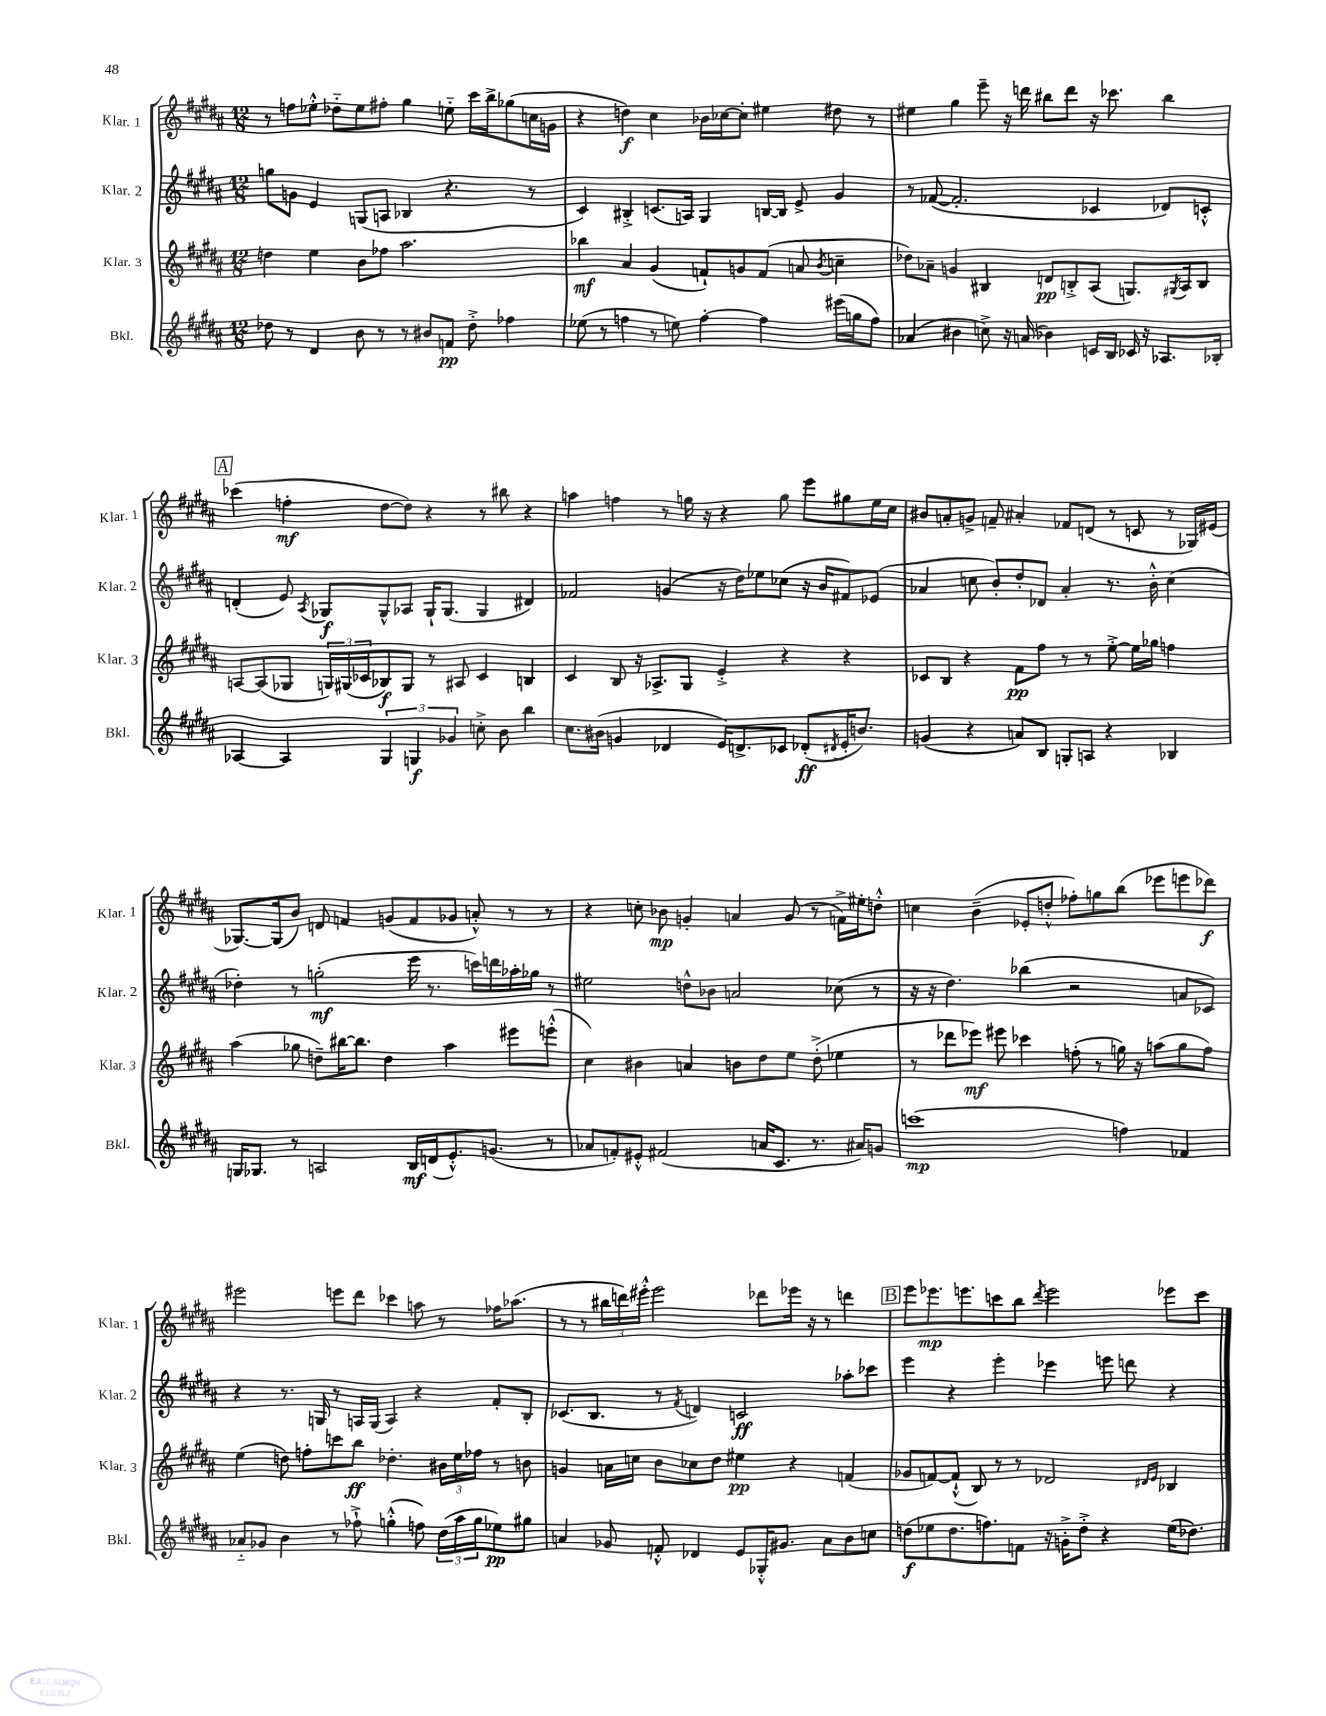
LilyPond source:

<<
\new StaffGroup <<
\new Staff = "s0" \with { instrumentName = "Klar. 1" shortInstrumentName = "Klar. 1" } {
    \clef treble \key b \major \numericTimeSignature \time 12/8
    r8 f''8 ees''8-.-^ des''8-_ ees''8 fis''8-. gis''4 e''8-_ cis'''16 b''16-> ges''8( c''16 g'16 |
    r4 d''4\f) cis''4 bes'16 ces''16~ ces''8-. eis''4 dis''8 r8 |
    eis''4 gis''4 e'''8-- r16 d'''16 bis''8 d'''8 r16 ces'''8. bis''4 |
    \mark \markup { \box "A" } ces'''4( f''4-.\mf dis''8~ dis''8) r4 r8 bis''8 r4 |
    a''4 f''4 r8 g''16 r16 r4 g''8 e'''8 gis''8 e''16 cis''16 |
    bis'8 a'8-. g'8-> f'8-- ais'4-. fes'8 d'8( r8 c'8 r8 ges16) eis'16( |
    ges8.~) ges16( b'8) d'8 f'4 g'8( f'8 ges'8 a'8-.-^) r8 r8 |
    r4 c''8-. bes'8\mp g'4-. a'4 g'8( r8 f'16->) eis''16-. d''8-.-^ |
    c''4 b'4--( ees'8-. d''8-.-^ fes''8-.) g''8 b''8( ees'''8 e'''8 des'''8\f) |
    eis'''2 e'''8 dis'''8 ces'''4 a''8 r8 fes''16 aes''8.( |
    r8 r8 \tuplet 3/2 { bis''16 d'''16) eis'''16-.-^ } eis'''2 des'''8 ees'''16 r16 r8 d'''4 |
    \mark \markup { \box "B" } e'''8 ees'''8.\mp e'''8. c'''8 b''8 \acciaccatura { dis'''8 } e'''2 ees'''8 c'''8 \bar "|." |
}
\new Staff = "s1" \with { instrumentName = "Klar. 2" shortInstrumentName = "Klar. 2" } {
    \clef treble \key b \major \numericTimeSignature \time 12/8
    g''8 g'8 e'4 g8( a8 bes4 r4. r8 |
    cis'4) bis4-.-> c'8.( a16) gis4 b16~ b16 e'8-> gis'4 |
    r8 fes'8~( fes'2.-. ces'4 des'8) c'8-.-^ |
    \mark \markup { \box "A" } d'4-.( e'8) \acciaccatura { ais8 } ges8\f ges8-^ aes8 ges16-! ges8.( ges4 dis'4) |
    fes'2 g'4( r16 dis''16) ees''8 ces''8( r16 b'16 fis'8) ees'8( |
    aes'4 c''8 b'8-.) dis''8-. des'8 aes'4-. r8. b'16-.-^ c''4( |
    des''4-.) r8 g''2-.\mf( e'''16 r8. c'''16) d'''16 aes''16-. ges''16 r8 |
    eis''2 d''8-^ bes'8 a'2 ces''8( r8 |
    r16 r16 dis''4.) bes''4( r2 a'8 ces'8) |
    r4 r8. g16 r8 a16 g16( a4) r4 fis'8-. b8-. |
    ces'8.( b8. r8 \acciaccatura { fis'8 } d'4) c'2\ff aes''8-. ces'''8 |
    \mark \markup { \box "B" } e'''4 r4 e'''4-. ees'''4 e'''8 d'''8 r4 \bar "|." |
}
\new Staff = "s2" \with { instrumentName = "Klar. 3" shortInstrumentName = "Klar. 3" } {
    \clef treble \key b \major \numericTimeSignature \time 12/8
    d''4 e''4 b'8 fes''8 ais''2. |
    bes''4\mf ais'4 gis'4( f'8-!) g'8 f'8( a'8 \acciaccatura { b'8 } c''4-- |
    des''8) aes'8-- g'4 bis4 d'8\pp b8-.-> ais8( g8.) \acciaccatura { gis8 } ais16 b8 |
    \mark \markup { \box "A" } a8~ a8( ges8 \tuplet 3/2 { g16) gis16( ces'16 } bes8\f) gis8 r8 ais8 ces'4 b4 |
    cis'4 b8 r16 aes8.-> gis8 e'4-.-> r4 r4 |
    ces'8 b8 r4 fis'8\pp fis''8 r8 r8 e''8~-.-> e''16 ges''16 f''4 |
    ais''4( ges''8 d''8--) bis''16~ bis''8. d''4 ais''4 eis'''8 e'''8-.-^( |
    cis''4) bis'4 a'4 b'8 dis''8 e''8 dis''8-.->( ees''4 |
    r8 des'''8 ees'''8\mf) eis'''8 ces'''4 f''8-.( r8 g''16) r16 a''8( g''8 f''8) |
    e''4( d''8) f''8-. c'''8 b''8\ff des''4.-. \tuplet 3/2 { bis'16 e''16 fes''16 } r8 b'8 |
    g'4 a'16 c''16 b'8 ces''8 dis''8 eis''4\pp r4 f'4( |
    \mark \markup { \box "B" } ges'8 f'8~) f'8-!-^( b8) r8 r8 des'2 \grace { dis'16 e'16 } bes4 \bar "|." |
}
\new Staff = "s3" \with { instrumentName = "Bkl." shortInstrumentName = "Bkl." } {
    \clef treble \key b \major \numericTimeSignature \time 12/8
    des''8 r8 dis'4 b'8 r8 r8 bis'8 f'8\pp des''8-.-> fes''4 |
    ees''8( r8 f''4 r8 e''8) f''4~-. f''4 eis'''16( g''16 f''8) |
    aes'4( bis'4 c''8->) r16 a'16( bes'4) c'16 b16 ces'16 r16 aes8. bes16-. |
    \mark \markup { \box "A" } aes4~ aes4 \tuplet 3/2 { gis4 g4\f ges'4 } c''8-.-> b'8 b''4 |
    cis''8. bis'16( g'4 des'4 e'16) d'8.-> ces'8 des'8-.\ff( \acciaccatura { dis'8 } e'16-. b'8.) |
    g'4( r4 a'8) b8 g8-. a8 r4 bes4 |
    g16 ges8. r8 a2 b16\mf d'16( e'8.-.-^) g'8.( r8 |
    aes'8 f'8-.) eis'8-.-^ fis'2( a'16 cis'8. r8. ais'16) g'8 |
    c'''1\mp( f''4) fes'4 |
    aes'8-_ ges'8 b'4 r8 fes''8-!-> g''4-.-^( f''8) \tuplet 3/2 { dis''16( ais''16 g''16 } ees''8\pp) gis''8 |
    a'4 ges'8 f'8-.-^ des'4 e'8 ges16-.-^ gis'8. a'8 b'8 c''8 |
    \mark \markup { \box "B" } d''8\f( ees''8 d''8. f''8.) f'8 r16 g'16-.-> d''8-.-> r4 ees''16( des''8.) \bar "|." |
}
>>
>>
\layout { \context { \Score \remove "Bar_number_engraver" } }
